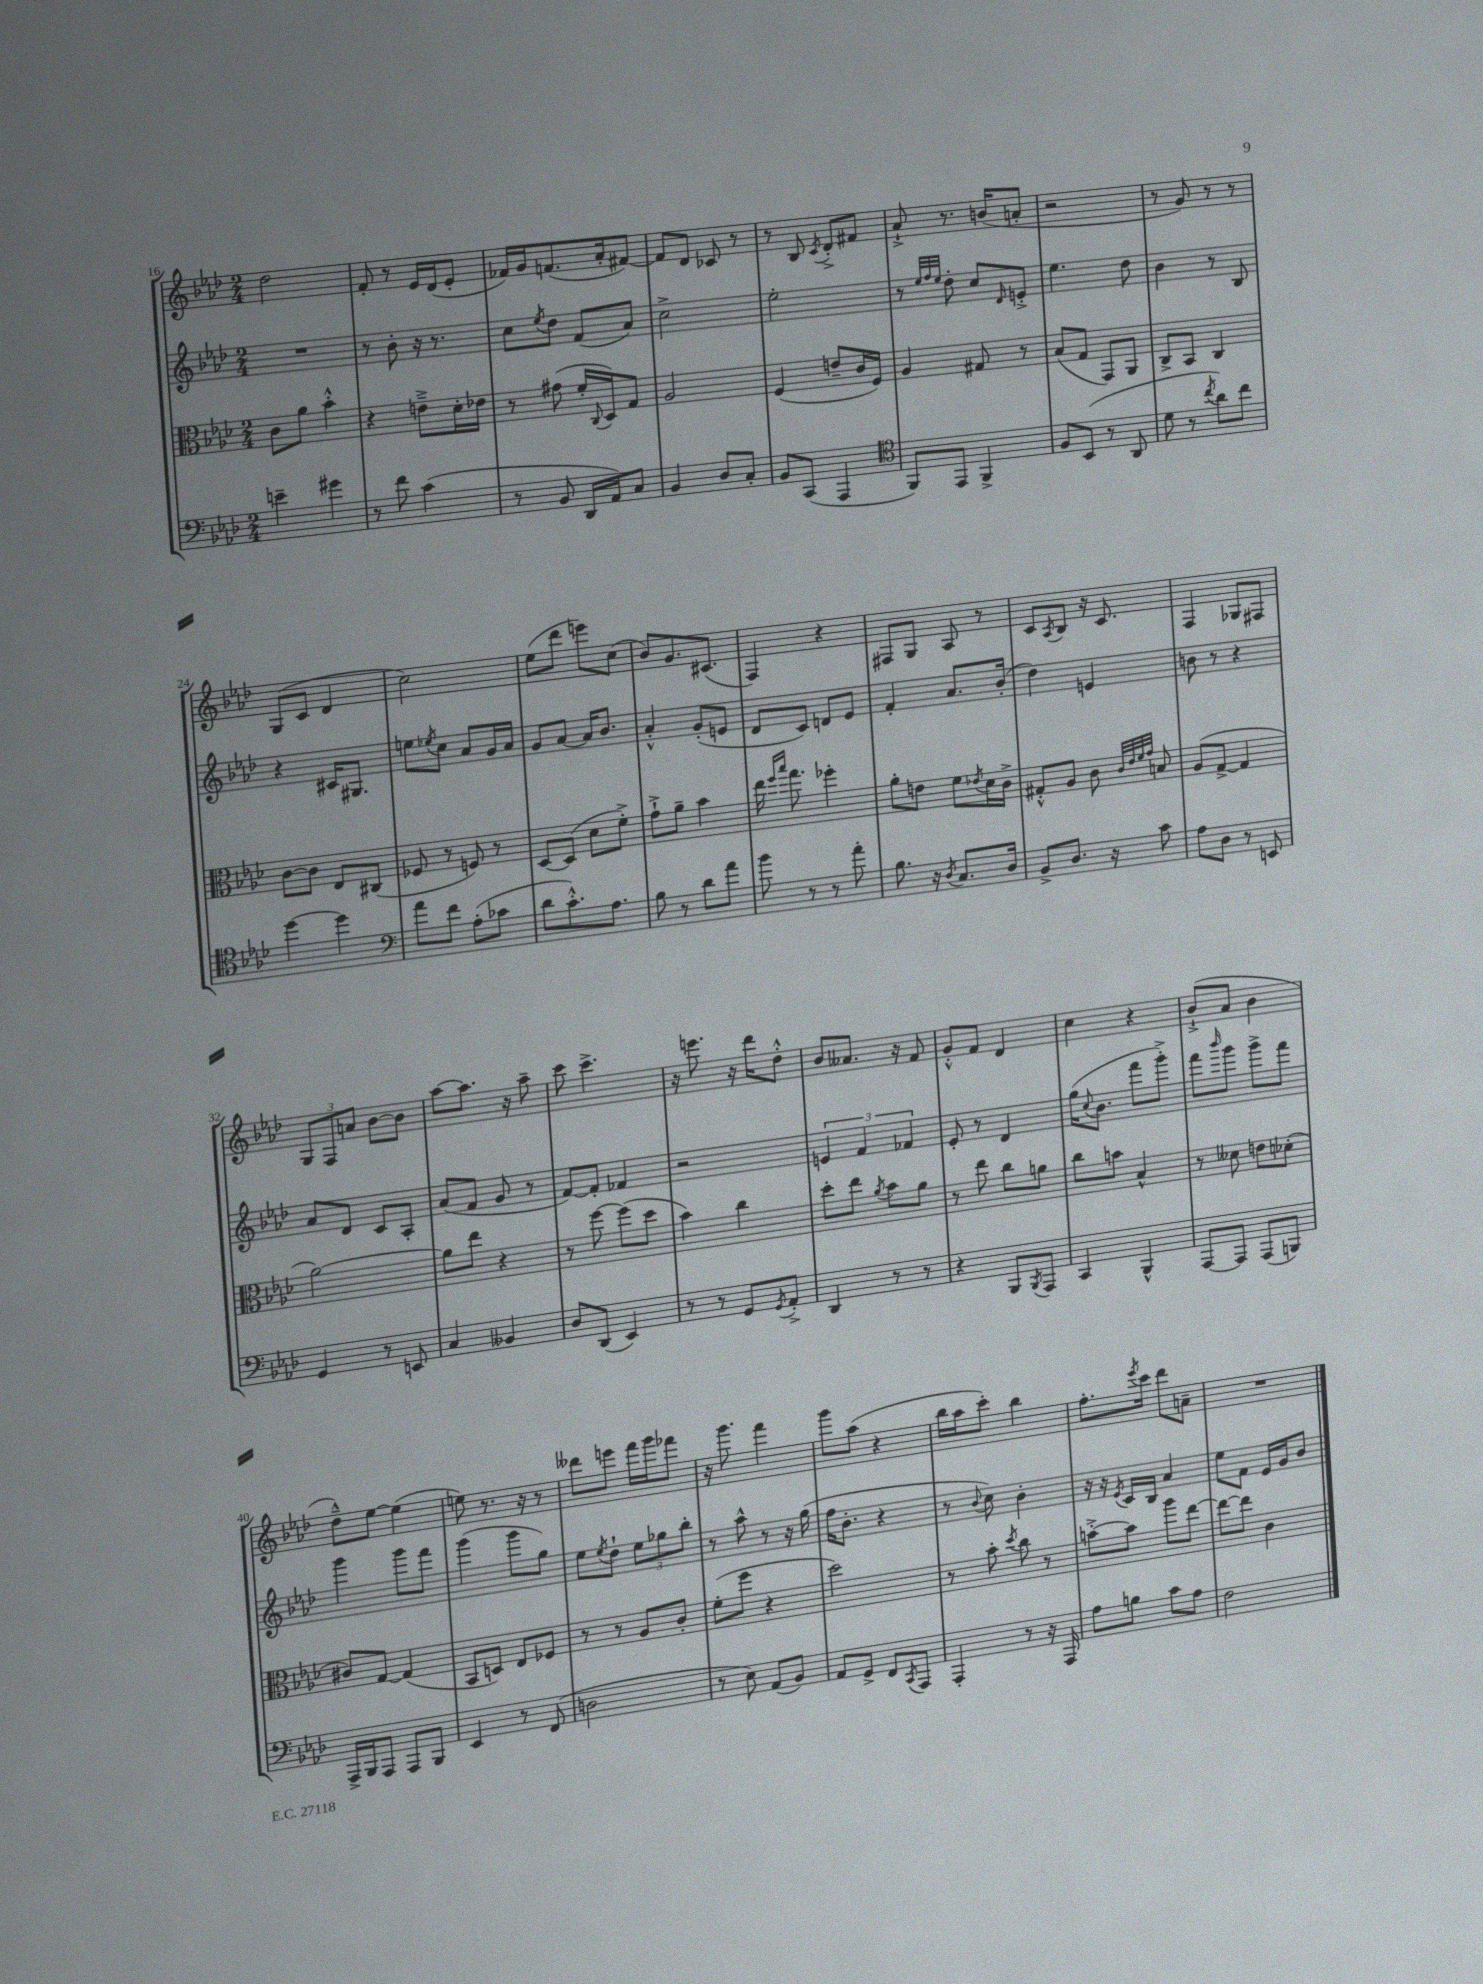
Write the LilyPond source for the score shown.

<<
\new StaffGroup <<
\new Staff = "s0" {
    \clef treble \key aes \major \numericTimeSignature \time 2/4
    des''2 |
    f'8-. r8 ees'16 des'16( ees'8-. |
    fes'16) g'16 f'8.( aes'16-. fis'8~) |
    fis'8 des'8 ces'8 r8 |
    r8 bes8 \acciaccatura { c'8 } des'8-.-> fis'8 |
    aes'8-!-> r8. b'16( a'8-. |
    r2 |
    r8 g'8) r8 r8 |
    g8( c'8 des'4 |
    c''2) |
    ees''8( des'''8 e'''8) c''8( |
    bes'8) g'8. cis'8.( |
    f4) r4 |
    fis8 g8 aes8 r8 |
    c'8 \acciaccatura { aes8 } bes8 r16 c'8. |
    f4 ges8 fis8 |
    \tuplet 3/2 { g8 f8 a'8 } bes'8~ bes'8 |
    aes''8~ aes''8. r16 aes''8-- |
    c'''8 c'''4.-> |
    r16 e'''8. r16 des'''16 des''8-.-^ |
    bes'8 aeses'8. r16 f'8 |
    g'8-.-^ f'8 des'4 |
    c''4 r4 |
    bes'8-!->( aes'8 bes'4 |
    des''8---^) ees''8~ ees''4( |
    e''8) r8. r16 r8 |
    deses'''8 e'''8 f'''16 g'''16 fes'''8 |
    r16 g'''8. f'''4 |
    g'''8 aes''8( r4 |
    bes''16 aes''16 c'''8-.) bes''4 |
    f''8.-. \acciaccatura { ees'''8 } c'''16 des'''8 a'8-- |
    R2 \bar "|." |
}
\new Staff = "s1" {
    \clef treble \key aes \major \numericTimeSignature \time 2/4
    R2 |
    r8 bes'8-. r16 r8. |
    c''8 \acciaccatura { ees''8 } des''8 f'8( aes'8) |
    c''2-> |
    ees''2-. |
    r8 \grace { ees''32 f''32 ees''32 } des''8-. c''8 \grace { des'16 } e'8-.-> |
    ees''4. des''8 |
    bes'4 r8 bes8 |
    r4 cis'16 gis8. |
    e''8 \acciaccatura { ees''8 } c''8 aes'8 g'16 aes'16 |
    g'8 aes'8~ aes'16 bes'8. |
    aes'4-.-^ g'8-.( e'8 |
    des'8 c'8) d'8 ees'8 |
    f'4-. aes'8. bes'16-.( |
    des''4) e'4 |
    b'8 r8 r4 |
    aes'8 des'8 c'8 aes8-. |
    aes'8( f'8 g'8 r8 |
    f'8~) f'8-. fes'4 |
    r2 |
    \tuplet 3/2 { e'4 f'4 fes'4 } |
    ees'8-. r8 des'4 |
    g''16( \appoggiatura { c''8 } bes'8. f'''8 g'''8-.->) |
    f'''8 \grace { bes'''16 } g'''8 g'''8-> f'''8 |
    g'''4 g'''8 f'''8 |
    g'''4( g'''8 g''8) |
    ees''8 \acciaccatura { ees''8 } des''8-! \tuplet 3/2 { ees''8 ges''8 bes''8-. } |
    r8 aes''8-^ r8 r16 g''16( |
    f''16 bes'8.-. r4 |
    r8 \appoggiatura { bes'8 } c''8) bes'4-. |
    r16 r16 \acciaccatura { ees'8 } c'16 bes16 aes'4 |
    ees''8 f'8 ees'16 g'16 bes'8 \bar "|." |
}
\new Staff = "s2" {
    \clef alto \key aes \major \numericTimeSignature \time 2/4
    c'8 aes'8 bes'4-.-^ |
    r4 e'8---> des'16-. ees'16 |
    r8 gis'8( f'16-. \appoggiatura { c8 } des16) g8 |
    aes2 |
    f4( e'8-- c'16 f16) |
    aes4 gis8 r8 |
    bes8( g8 g,8) aes,8 |
    c8-> bes,8 c4 |
    c'8~ c'8 ees8 cis8( |
    fes8 r8 f8) r8 |
    des8~ des8( des'8 f'8-.->) |
    g'8-!-> aes'8-- bes'4 |
    ees''16 \grace { f''16 bes''16 } g''8. fes''4-. |
    aes'8-. e'8 f'8 \acciaccatura { ees'8 } des'16 c'16-> |
    gis8-.-^ aes8 c'8 \grace { c'32 ees'32 f'32 g'32 } b8 |
    aes8( g8~-> g4 |
    aes'2~) |
    aes'8 ees''8 r4 |
    r8 f''8~ f''8( des''8 |
    bes'4) c''4 |
    des''8-. ees''8 \acciaccatura { aes'8 } bes'8 aes'8 |
    r8 ees''8 c''8 a'8 |
    c''8 b'8 bes4-^ |
    r8 deses'8 e'8 des'8-.( |
    cis'8) g8~ g4( |
    bes,8 d8) ees8 fes8 |
    r8 r8 aes8 c'8-. |
    f'8-.( f''8 r4 |
    des''2) |
    r8 bes'8-. \acciaccatura { des''8 } c''8 r8 |
    b'8~-.-> b'8 aes''8 ees''8~ |
    ees''8~ ees''8 c'4 \bar "|." |
}
\new Staff = "s3" {
    \clef bass \key aes \major \numericTimeSignature \time 2/4
    e'4-- gis'4 |
    r8 f'8 c'4( |
    r8 bes,8 des,16 aes,16) c8 |
    bes,4 des8 c8-. |
    bes,8 c,8( aes,,4 |
    \clef tenor f,8) ees,8 f,4-> |
    f8 bes,8( r8 aes,8 |
    des'8 r8 \acciaccatura { c''8 } aes'8) c''8 |
    des''4~ des''4 |
    \clef bass aes'8 f'8 aes8-.( ces'8 |
    des'8 c'8.-.-^) aes8. |
    bes8 r8 des'8 aes'8 |
    bes'8 r8 r8 aes'8-. |
    bes8. r16 \acciaccatura { des8 } c8. des16 |
    bes,8-> des8. r16 c'8 |
    aes8 des8 r8 e,8 |
    g,4 r8 e,8 |
    c4 beses,4 |
    des8 des,8( ees,4) |
    r8 r8 g,8 \acciaccatura { g,8 } aes,8-.-> |
    des,4 r8 r8 |
    r4 bes,,8 \acciaccatura { bes,,8 } aes,,8 |
    c,4 bes,,4-^ |
    aes,,8~ aes,,8 aes,,8( b,,8) |
    aes,,16-> bes,,16 aes,,8 aes,,8 bes,,8 |
    ees,4 r8 f,8( |
    d2 |
    r8 ees8) aes,8( bes,8) |
    aes,8 g,8-> f,8 \acciaccatura { c,8 } aes,,8 |
    aes,,4-. r8 r16 aes,,16 |
    aes8 b8 c'8 aes8 |
    f2 \bar "|." |
}
>>
>>
\layout { \context { \Score currentBarNumber = #16 } }
